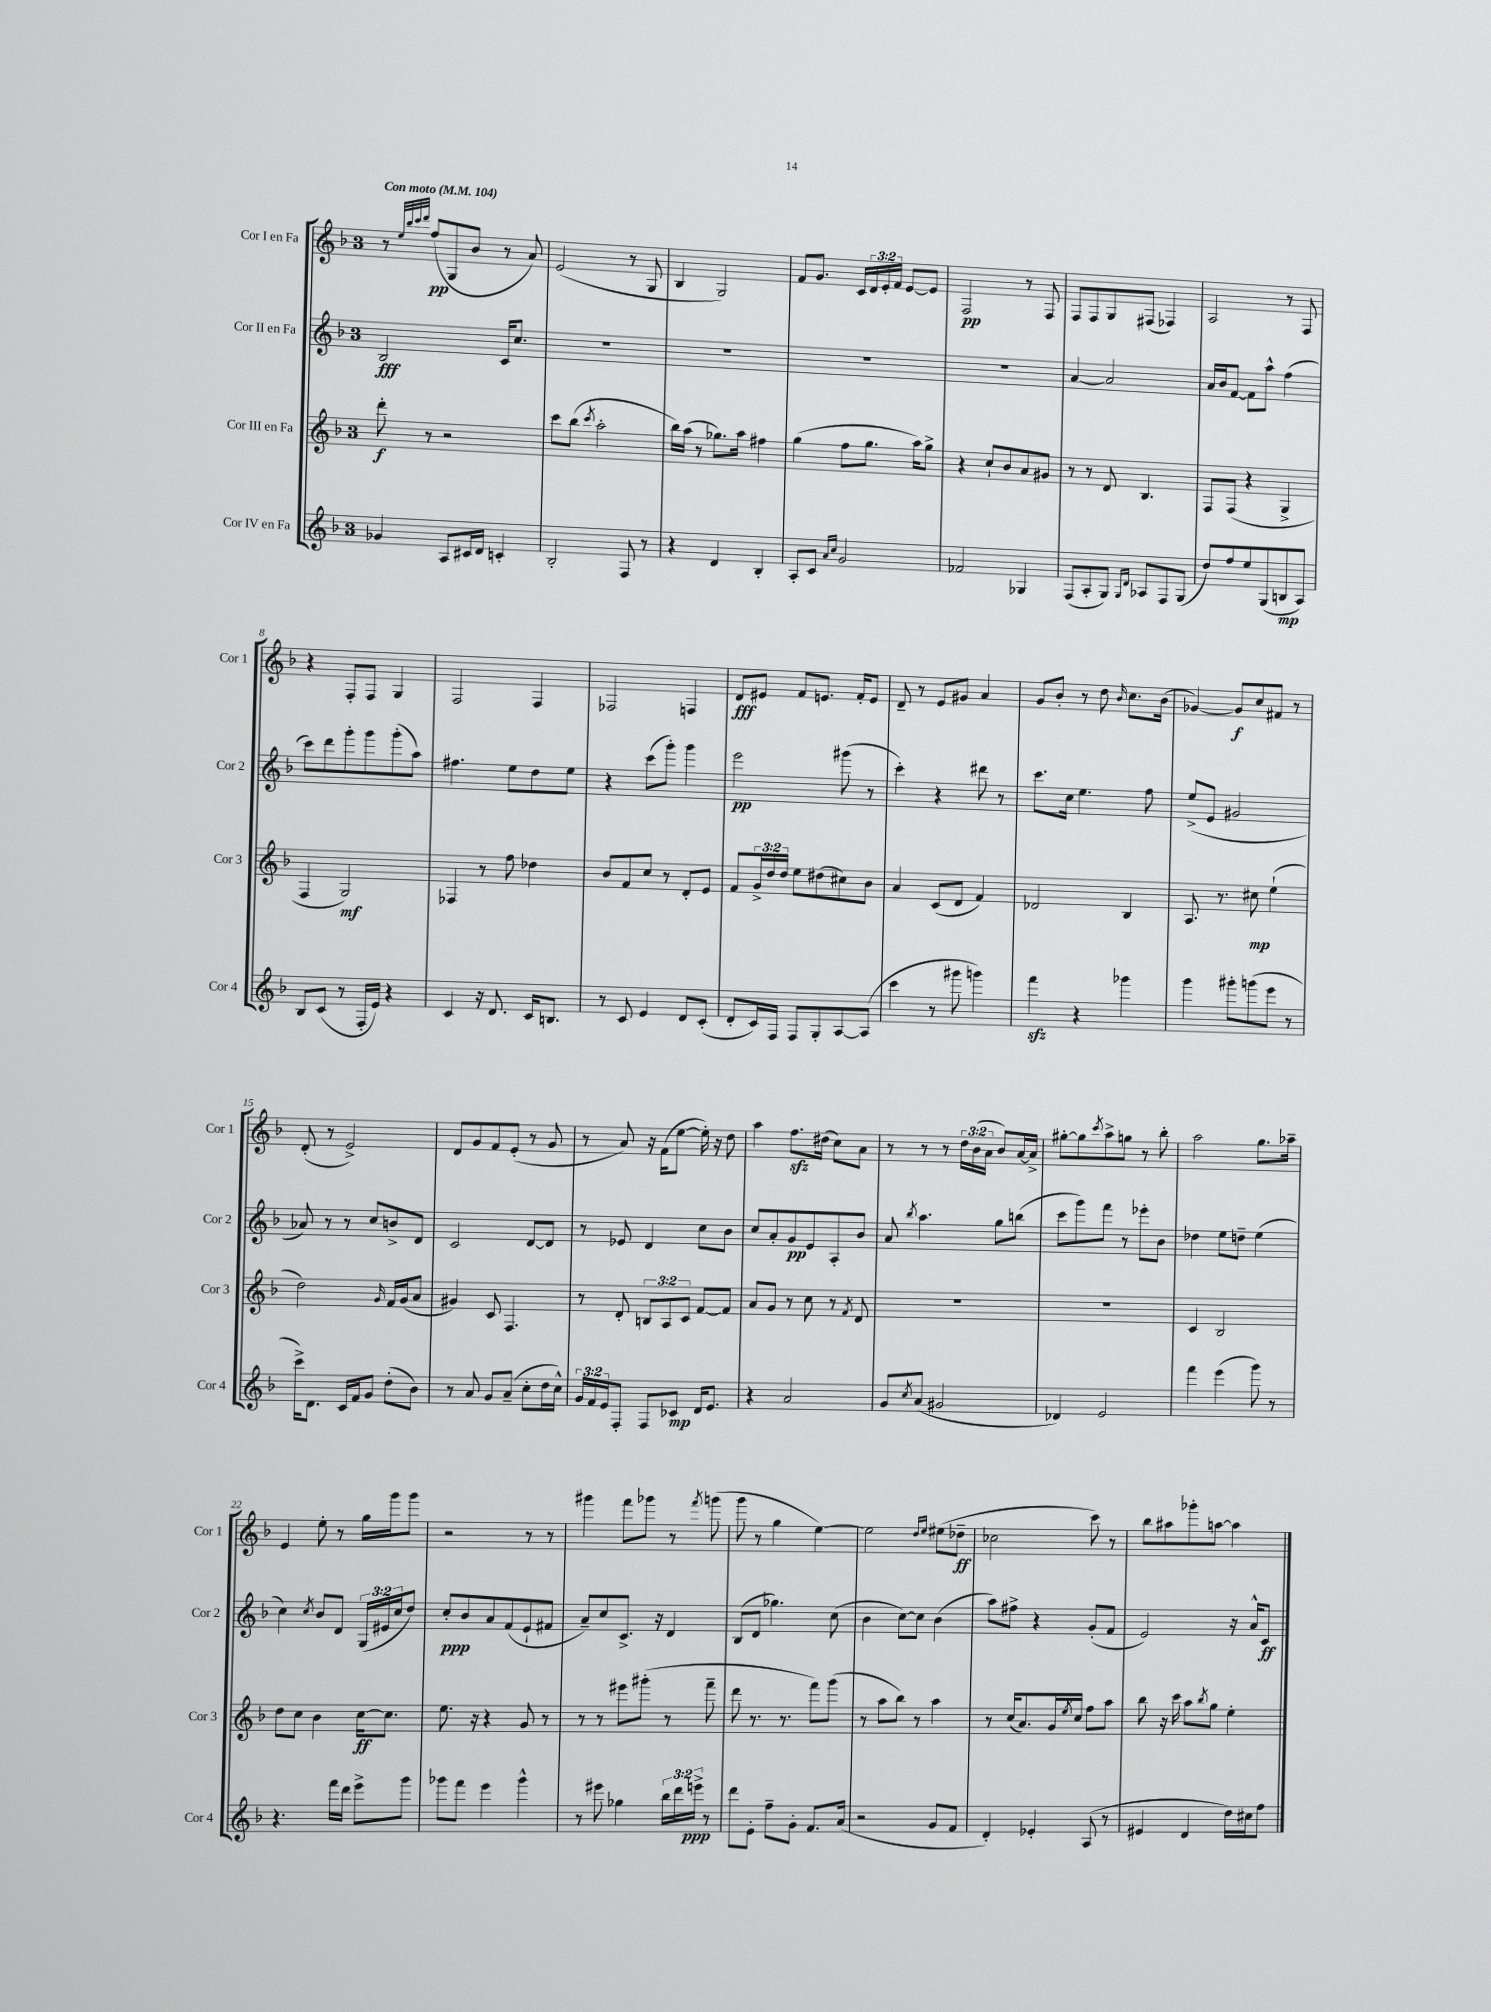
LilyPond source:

<<
\new StaffGroup <<
\new Staff = "s0" \with { instrumentName = "Cor I en Fa" shortInstrumentName = "Cor 1" } {
    \clef treble \key f \major \once \override Staff.TimeSignature.style = #'single-digit \time 3/4 \override Staff.TupletNumber.text = #tuplet-number::calc-fraction-text \tempo "Con moto" 4 = 104
    r8 \grace { e''32 bes''32 c'''32 d'''32 } f''8\pp( g8 bes'8 r8 a'8) |
    e'2( r8 g8 |
    bes4 g2) |
    f'8 g'8. c'16 \tuplet 3/2 { d'16 e'16-. f'16 } e'8~ e'8 |
    f2\pp r8 f8 |
    f8 f8 g8 fis8( fes4) |
    a2 r8 f8 |
    r4 f8-. f8 g4 |
    f2 f4 |
    fes2 f4 |
    d'8\fff eis'8 f'8 e'8. f'16-. e'8 |
    d'8-- r8 e'8 gis'8 a'4 |
    g'8 bes'8-. r8 d''8 \grace { bes'16 } c''8. bes'16( |
    ges'4~) ges'8\f c''8 fis'8 r8 |
    d'8-.( r8 e'2->) |
    d'8 g'8 f'8 e'8-.( r8 g'8 |
    r8 a'8) r16 f'16( e''8~ e''16-.) r16 d''8 |
    a''4 f''8.\sfz dis''16( c''8) a'8 |
    r8 r8 r8 \tuplet 3/2 { d''16 bes'16( a'16 } bes'8) a'16~ a'16-> |
    gis''8~-. gis''8 \acciaccatura { c'''8 } a''8-> g''8 r8 bes''8-. |
    a''2 g''8. aes''16-- |
    e'4 e''8-. r8 g''16 g'''16 g'''8 |
    r2 r8 r8 |
    gis'''4 f'''8 ges'''8 r8 \acciaccatura { f'''8 } g'''8( |
    g'''8 r8 g''4 e''4~) |
    e''2 \grace { d''16 e''16 } eis''8( des''8--\ff |
    ces''2 c'''8) r8 |
    bes''8 ais''8 ges'''8-. a''8~ a''4 \bar "|." |
}
\new Staff = "s1" \with { instrumentName = "Cor II en Fa" shortInstrumentName = "Cor 2" } {
    \clef treble \key f \major \once \override Staff.TimeSignature.style = #'single-digit \time 3/4 \override Staff.TupletNumber.text = #tuplet-number::calc-fraction-text
    bes2\fff c'16 c''8. |
    R2. |
    R2. |
    R2. |
    R2. |
    a'4~ a'2 |
    a'16 bes'16 f'8~ f'8 a''8-^ f''4( |
    c'''8) d'''8 g'''8-. g'''8 g'''8-.( a''8) |
    fis''4. e''8 d''8 e''8 |
    r4 c'''8( g'''8-.) g'''4 |
    e'''2\pp gis'''8( r8 |
    c'''4-.) r4 dis'''8 r8 |
    c'''8. c''16 e''4. f''8 |
    e''8->( e'8 gis'2 |
    aes'8) r8 r8 c''8 b'8-> d'8 |
    c'2 d'8~ d'8 |
    r8 ees'8 d'4 c''8 bes'8 |
    c''8 a'8-. g'8\pp e'8 a8-. bes'8 |
    a'8 \acciaccatura { bes''8 } a''4. g''8 b''8( |
    c'''8 g'''8) f'''8 r8 ees'''8-. bes'8 |
    des''4 e''8 d''8-- e''4( |
    c''4) \acciaccatura { c''8 } bes'8 d'8 \tuplet 3/2 { g16( eis'16 c''16 } d''8) |
    c''8-.\ppp bes'8 a'8 f'8( e'8-! fis'8 |
    a'8--) c''8 c'8.-> r16 d'4 |
    bes8( d'8 ges''4.) c''8( |
    bes'4 c''8~) c''8 bes'4( |
    a''8) fis''8-> r4 g'8-.( f'8 |
    e'2) r16 a'16-^ c'8\ff \bar "|." |
}
\new Staff = "s2" \with { instrumentName = "Cor III en Fa" shortInstrumentName = "Cor 3" } {
    \clef treble \key f \major \once \override Staff.TimeSignature.style = #'single-digit \time 3/4 \override Staff.TupletNumber.text = #tuplet-number::calc-fraction-text
    d'''8-.\f r8 r2 |
    c'''8 bes''8( \acciaccatura { c'''8 } a''2-. |
    bes''16) a''16( r8 ges''8.) a''16 fis''4 |
    g''4( f''8 g''8. a''16) g''8-> |
    r4 c''8-! bes'8 a'8 gis'8 |
    r8 r8 d'8 bes4. |
    f8 f8( r4 g4-> |
    f4 g2\mf) |
    fes4 r8 f''8 des''4 |
    bes'8 f'8 c''8 r8 d'8-. e'8 |
    f'8 \tuplet 3/2 { g'16-> d''16 d''16 } e''8 dis''8( cis''8) bes'8 |
    a'4 c'8( d'8 f'4) |
    des'2 bes4 |
    a8. r8. cis''8\mp e''4-!( |
    d''2) \grace { g'16 } f'16 g'16( a'8 |
    gis'4) c'8 f4. |
    r8 d'8-. \tuplet 3/2 { b8 a8 c'8 } f'8~ f'8 |
    a'8 g'8 r8 c''8 r8 \acciaccatura { f'8 } d'8 |
    R2. |
    R2. |
    c'4 bes2 |
    d''8 c''8 bes'4 c''16~\ff c''8. |
    e''8. r16 r4 g'8 r8 |
    r8 r8 eis'''8 gis'''8-.( r8 f'''8-- |
    d'''8 r8. r8. f'''8) g'''8( |
    r8 a''8 bes''8) r8 a''4 |
    r8 c''16( a'8.) g'16 \acciaccatura { e''8 } c''16 f''8 a''8 |
    bes''8 r16 c'''16 a''8 \acciaccatura { bes''8 } g''8 e''4-. \bar "|." |
}
\new Staff = "s3" \with { instrumentName = "Cor IV en Fa" shortInstrumentName = "Cor 4" } {
    \clef treble \key f \major \once \override Staff.TimeSignature.style = #'single-digit \time 3/4 \override Staff.TupletNumber.text = #tuplet-number::calc-fraction-text
    ges'4 a8 cis'16 d'16 c'4-. |
    bes2-. f8 r8 |
    r4 d'4 bes4-. |
    a8-. c'8 \grace { a'16 c''16 } g'2 |
    fes'2 ges4 |
    f8( a8-. g8) \grace { g16 d'16 } aes8 f8 g8( |
    d''8) f''8 e''8 g8( b8\mp a8) |
    bes8 c'8( r8 f16-. e'16) r4 |
    c'4 r16 d'8. c'16 b8. |
    r8 c'8 e'4 d'8 c'8-.( |
    d'8-. c'16) f16 f8 g8-. a8~ a8( |
    c'''4 r8 gis'''8 g'''4) |
    f'''4\sfz r4 ges'''4 |
    g'''4 gis'''8-. g'''8( e'''8 r8 |
    c'''16->) d'8. c'16 f'16 g'8 d''8-.( bes'8) |
    r8 a'8 g'8 a'8--( c''8-. d''16 c''16-^) |
    \tuplet 3/2 { g'16 f'16 e'16 } f8-. f8 ces'8\mp d'16 e'8. |
    r4 a'2 |
    g'8 \acciaccatura { c''8 } a'8( gis'2 |
    des'4) e'2 |
    f'''4 e'''4( g'''8) r8 |
    r4. f'''16 d'''16 e'''8-> g'''8 |
    ges'''8 f'''8 e'''4 ges'''4-^ |
    r8 eis'''8 ges''4 \tuplet 3/2 { bes''16 d'''16 e'''16->\ppp } r8 |
    d'''8 e'8-. f''8-- g'8-. f'8. a'16( |
    r2 g'8 f'8 |
    d'4-.) ees'4-. a8( r8 |
    eis'4 d'4 d''16) cis''16 f''8 \bar "|." |
}
>>
>>
